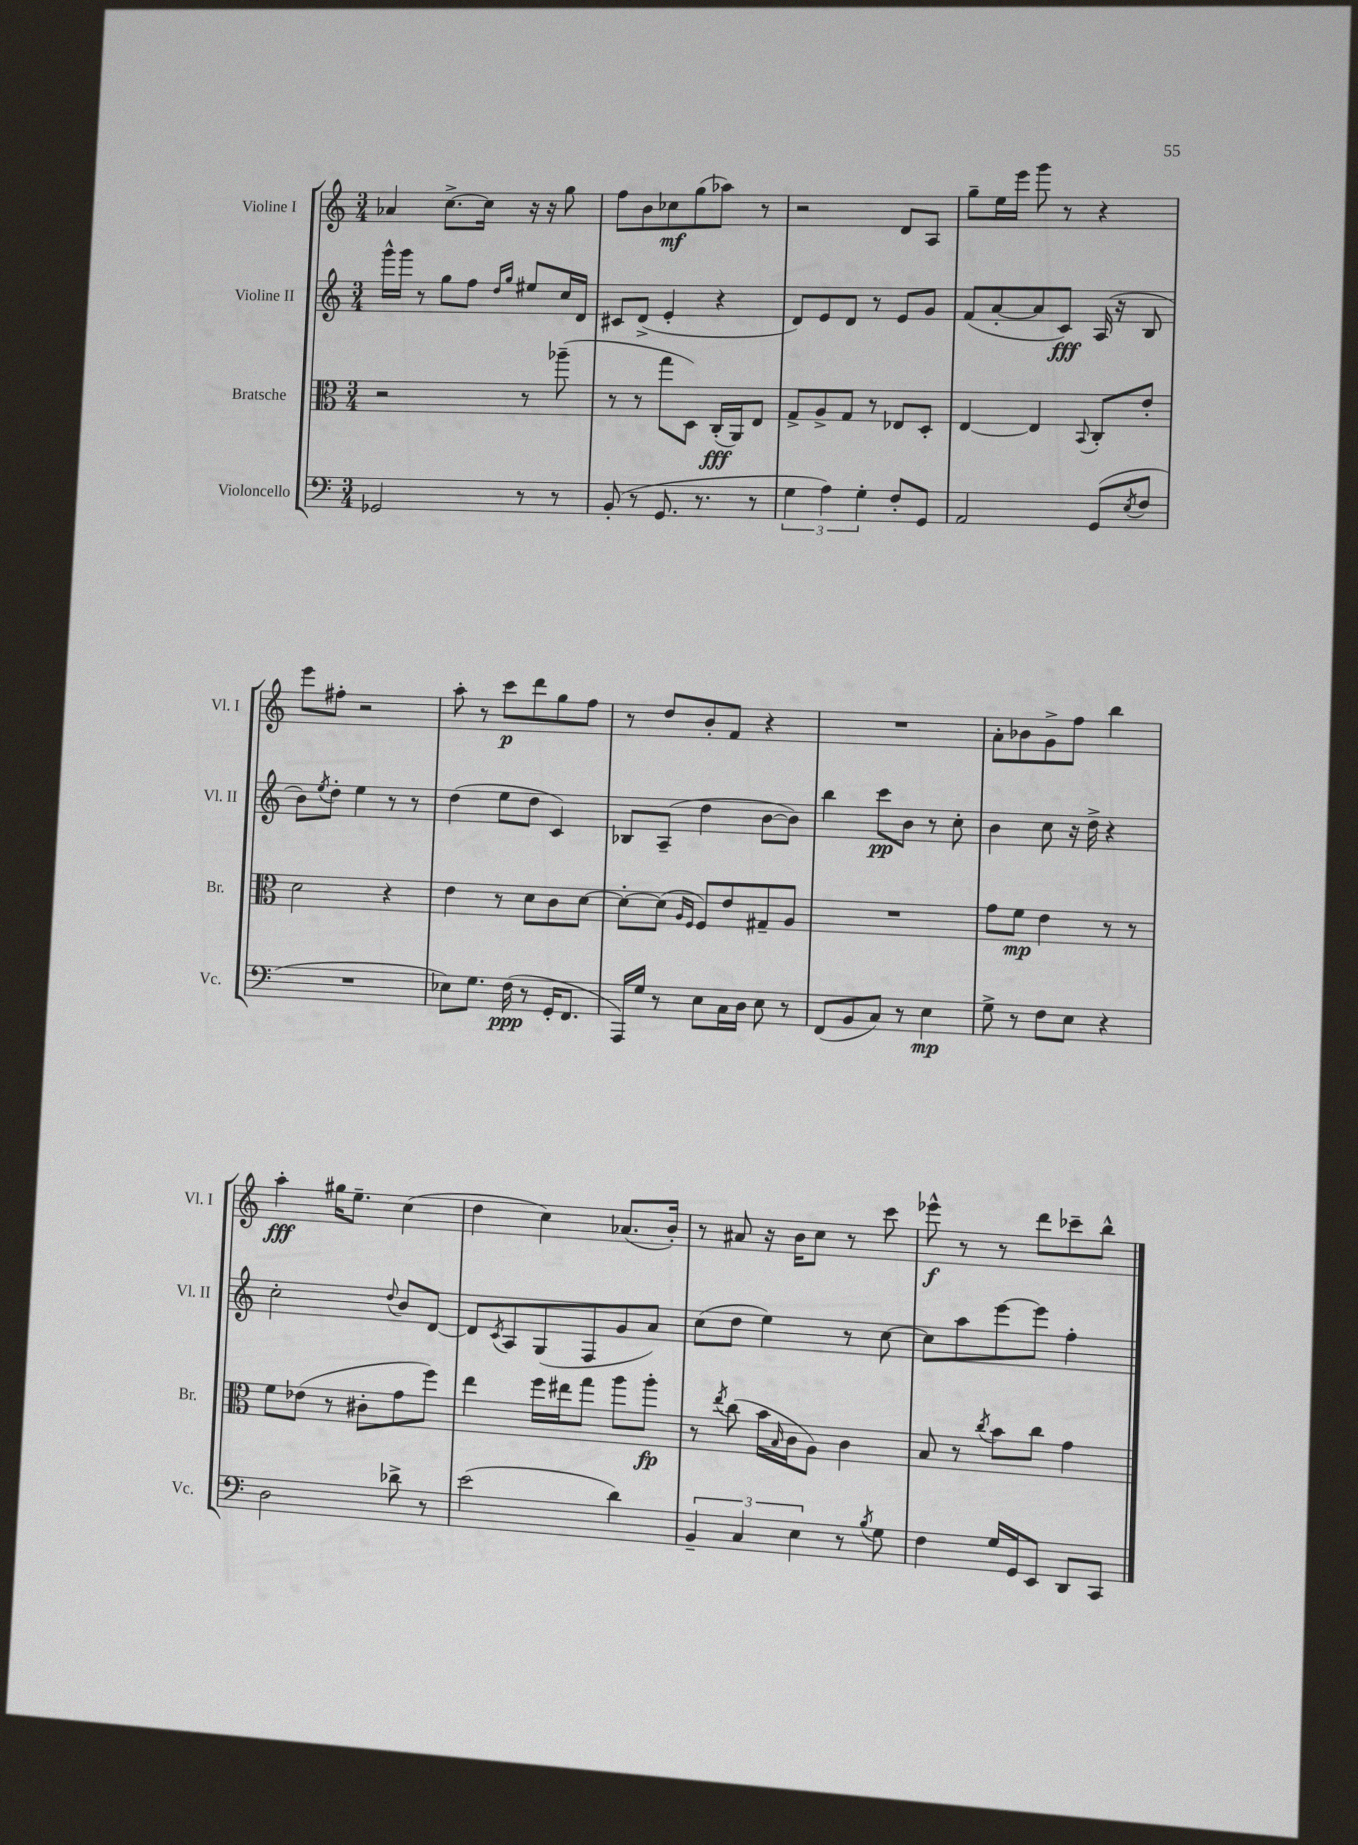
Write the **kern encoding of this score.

**kern	**kern	**kern	**kern
*staff4	*staff3	*staff2	*staff1
*clefF4	*clefC3	*clefG2	*clefG2
*k[]	*k[]	*k[]	*k[]
*M3/4	*M3/4	*M3/4	*M3/4
2GG-	2r	16ggg^^	4a-
.	.	16ggg	.
.	.	8r	.
.	.	8gg	[8.cc^
.	.	8ff	.
.	.	.	16cc]
.	.	16qqdd	.
.	.	16qqgg	.
8r	8r	8ee#	16r
.	.	.	16r
8r	(8aa-~	16cc	8gg
.	.	16d	.
=	=	=	=
(8BB'	8r	8c#	8ff
8r	8r	(8d^	8b
8.GG	8gg	4e'	8cc-
.	8D)	.	(8gg
8.r	.	.	.
.	(16C'	4r	8aa-)
.	16AA)	.	.
8r	8E	.	8r
=	=	=	=
6G	8G^	8d)	2r
.	8A^	8e	.
6A)	.	.	.
.	8G	8d	.
6G'	.	.	.
.	8r	8r	.
8F'	8E-	8e	8d
8GG	8D'	8g	8A
=	=	=	=
2AA	[4E	(8f	8gg~
.	.	[8a'	16ee
.	.	.	16eee
.	4E]	8a]	8ggg
.	.	8c)	8r
.	8qqBB	.	.
(8GG	8C'	(16A	4r
.	.	16r	.
8qE	.	.	.
8F	8e'	8B	.
=	=	=	=
2.r	2d	8b)	8eee
.	.	8qee	.
.	.	8dd'	8ff#'
.	.	4ee	2r
.	4r	8r	.
.	.	8r	.
=	=	=	=
8E-)	4e	(4dd	8aa'
8.G	.	.	8r
.	8r	8ee	8ccc
(16F	.	.	.
8r	8d	8dd	8ddd
16GG'	8c	4c)	8gg
8.FF	.	.	.
.	[8d	.	8ff
=	=	=	=
16AAA)	8d'_	8B-	8r
16G	.	.	.
8r	(8d]	(8A~	8dd
.	16qqA	.	.
.	16qqF	.	.
8E	8F)	4dd	8b'
16C	8e	.	8f
16D	.	.	.
8E	8G#~	[8b	4r
8r	8A	8b])	.
=	=	=	=
(8FF	2.r	4bb	2.r
8BB	.	.	.
8C)	.	8ccc	.
8r	.	8b	.
4E	.	8r	.
.	.	8cc'	.
=	=	=	=
8G^	8g	4b	8a'
8r	8f	.	8b-
8F	4e	8cc	8g^
8E	.	16r	8ff
.	.	16dd^	.
4r	8r	4r	4bb
.	8r	.	.
=	=	=	=
2D	8f	2cc'	4aa'
.	(8e-	.	.
.	8r	.	16gg#
.	.	.	8.ee~
.	8c#'	.	.
.	.	8qqdd	.
8d-^	8g	8b	(4cc
8r	8ff)	[8d	.
=	=	=	=
(2e	4ee	8d]	4dd
.	.	8qc	.
.	.	8A	.
.	16ff	(8G	4cc)
.	16ee#	.	.
.	8gg	8F	.
4d)	8aa	8g	(8.a-
.	8aa'	8a)	.
.	.	.	16b')
=	=	=	=
6BB~	8r	(8cc	8r
.	8qee	.	.
.	(8cc	8dd	8a#
6C	.	.	.
.	16b	4ee)	16r
.	16qqB	.	.
.	16c	.	16b
6E	.	.	.
.	8A)	.	8cc
8r	4c	8r	8r
8qB	.	.	.
8G	.	[8cc	8ccc
=	=	=	=
4F	8B	8cc]	8eee-^^
.	8r	8aa	8r
.	8qcc	.	.
16G	8b	[8eee	8r
16GG	.	.	.
8EE	8cc	8eee]	8ddd
8DD	4g	4ff'	8ccc-~
8CC	.	.	8bb^^
==	==	==	==
*-	*-	*-	*-
